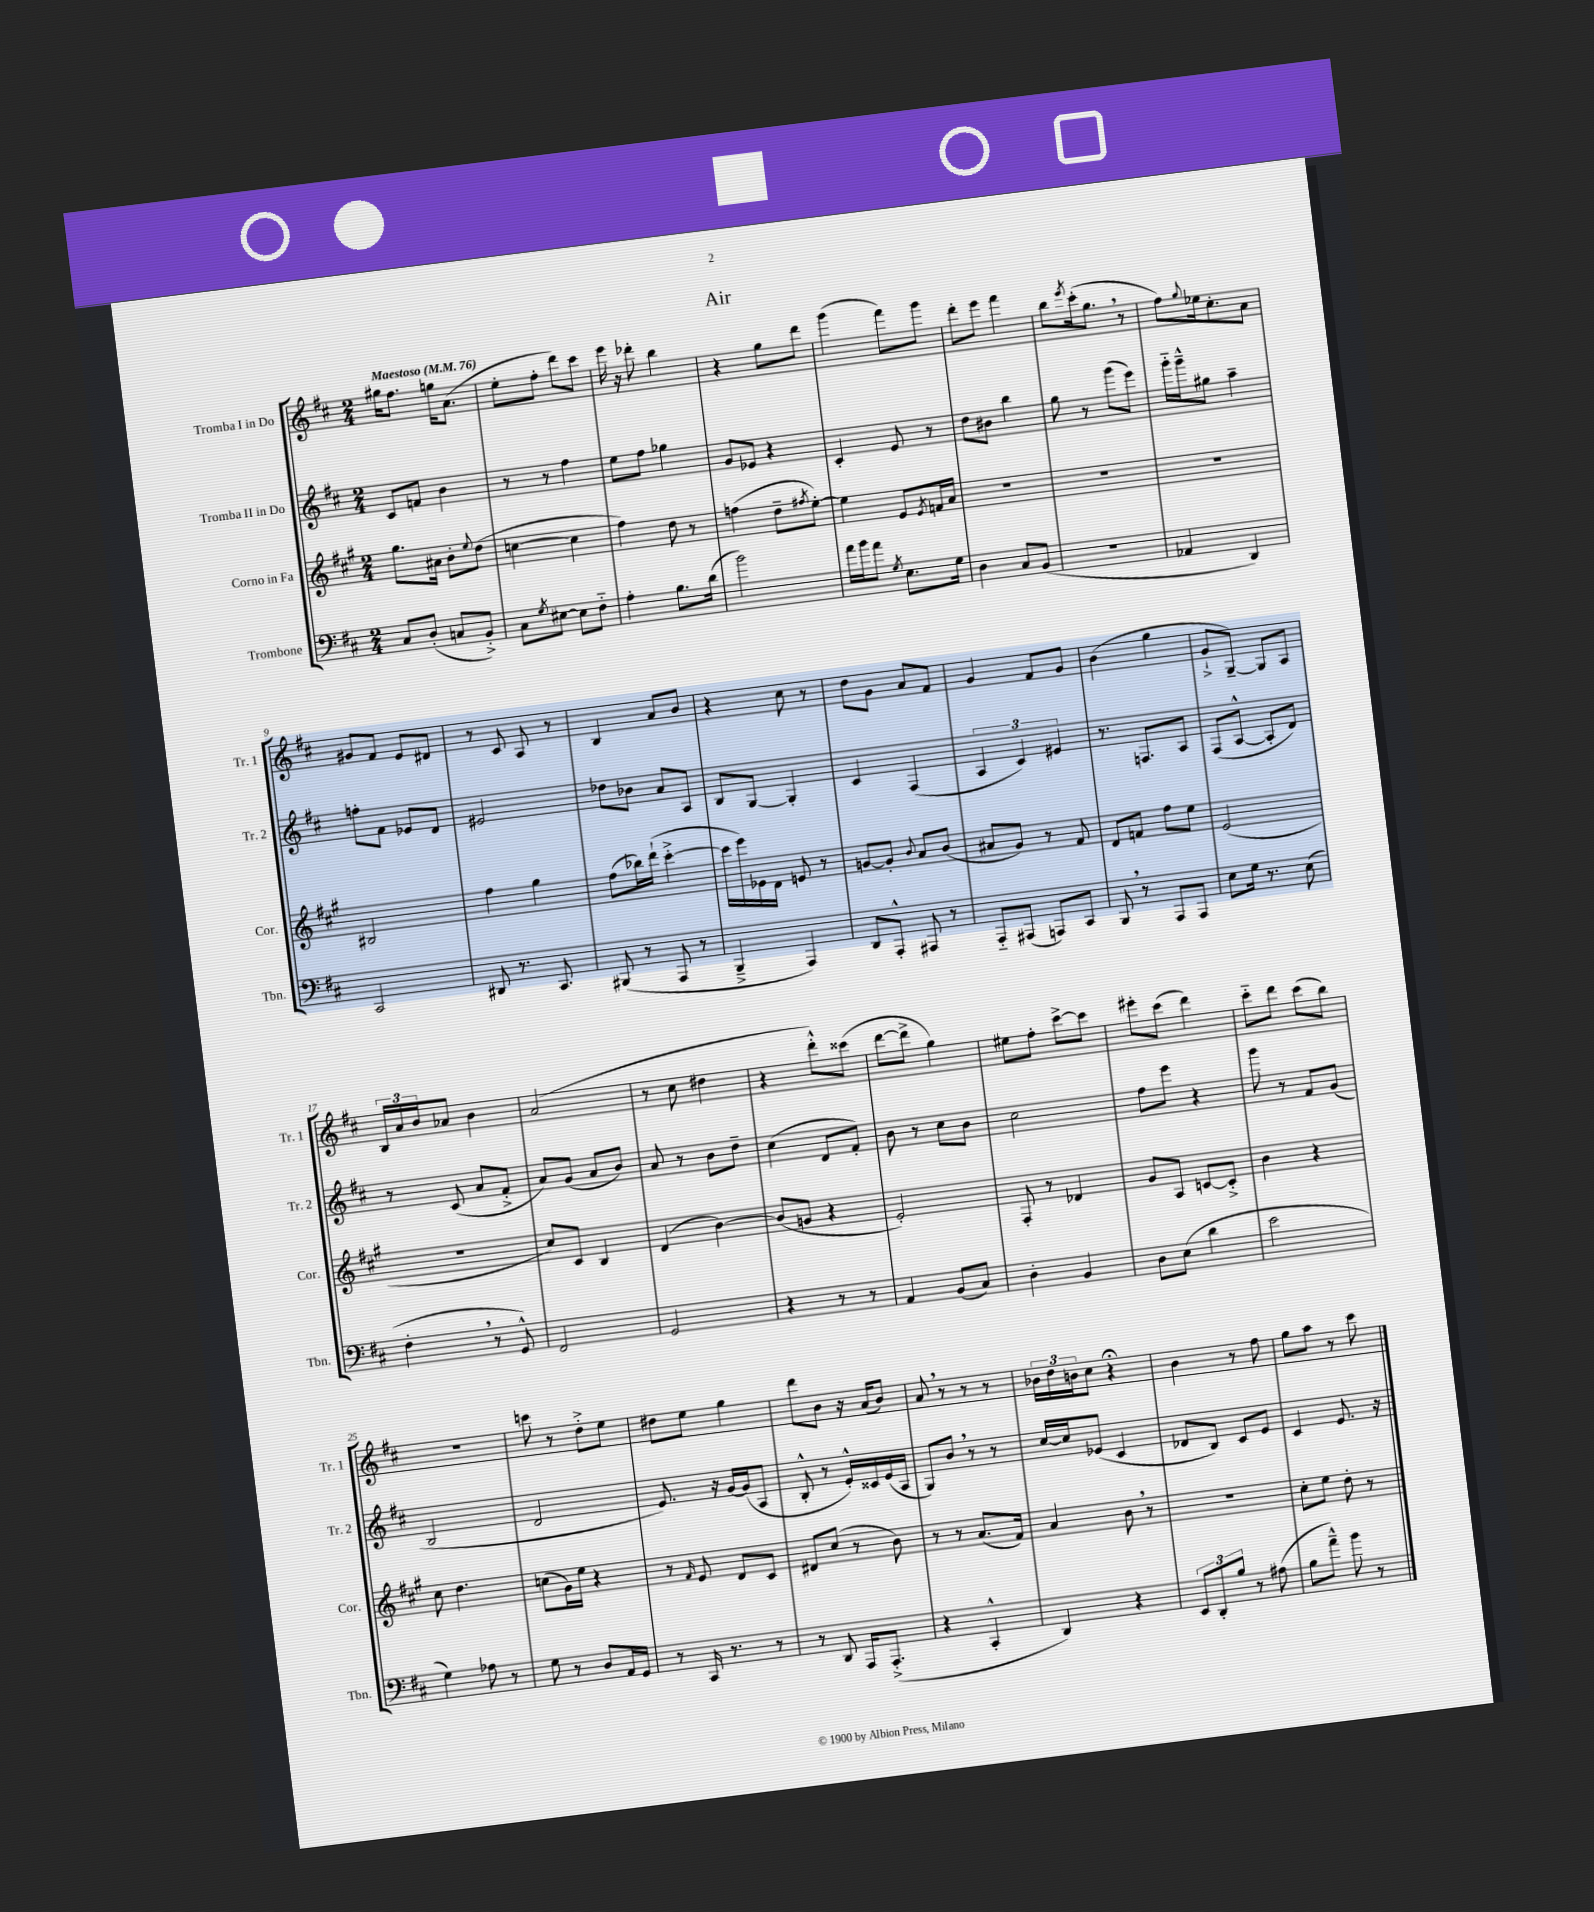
\header { title = "Air" }
<<
\new StaffGroup <<
\new Staff = "s0" \with { instrumentName = "Tromba I in Do" shortInstrumentName = "Tr. 1" } {
    \clef treble \key d \major \numericTimeSignature \time 2/4 \tempo "Maestoso" 4 = 76
    gis''16 fis''8. g''16 a'8.( |
    e''8-. fis''8-. d'''8) cis'''8 |
    e'''16 r16 des'''8-. b''4 |
    r4 g''8 d'''8 |
    g'''4( fis'''8) g'''8 |
    d'''8-. e'''8 fis'''4 |
    b''8 \acciaccatura { e'''8 } cis'''16-.( g''8. \breathe r8 |
    fis''8) \appoggiatura { g''8 } ees''16 cis''8.-. a'8 |
    gis'8 fis'8 e'8 dis'8 |
    r8 cis'8 a8 r8 |
    b4 a'8 b'8 |
    r4 cis''8 r8 |
    d''8 g'8 a'8 fis'8 |
    g'4 fis'8 g'8 |
    b'4( g''4 |
    g'8-!-> g8~--) g8 a8 |
    \tuplet 3/2 { b16 a'16 b'16 } aes'8 b'4 |
    a'2( |
    r8 cis''8 dis''4 |
    r4 d'''8-.-^) cisis'''8( |
    d'''8~ d'''8-> g''4) |
    eis''8 fis''8-. cis'''8~-> cis'''8 |
    eis'''8-. cis'''8( d'''4) |
    cis'''8-_ d'''8 cis'''8( b''8) |
    R2 |
    c'''8 r8 d''8-.-> e''8 |
    dis''8 e''8 g''4 |
    d'''8 b'8 r16 a'16( b'8) |
    a'8 \breathe r8 r8 r8 |
    \tuplet 3/2 { bes'16 d''16 b'16 } cis''8 r4\fermata |
    b'4 r8 fis''8 |
    g''8 a''8 r8 cis'''8 \bar "|." |
}
\new Staff = "s1" \with { instrumentName = "Tromba II in Do" shortInstrumentName = "Tr. 2" } {
    \clef treble \key d \major \numericTimeSignature \time 2/4
    cis'8 f'8 b'4 |
    r8 r8 fis''4 |
    e''8 fis''8 ges''4 |
    g'8 ees'8 r4 |
    cis'4-. e'8 r8 |
    d''8 bis'8 b''4 |
    g''8 r8 g'''8( e'''8) |
    g'''16-_ g'''16---^ gis''8 a''4-- |
    f''8-. fis'8 ees'8 d'8 |
    eis'2 |
    des''8 bes'8 a'8 a8 |
    b8 g8~ g4-. |
    cis'4 fis4( |
    \tuplet 3/2 { a4 cis'4) eis'4 } |
    r8. f8. a8 |
    fis8( a8~-^ a8-. d'8) |
    r8 cis'8( a'8 fis'8-.-> |
    a'8) g'8( a'8 b'8) |
    a'8 r8 b'8 d''8-- |
    cis''4( d'8 fis'8-.) |
    b'8 r8 cis''8 b'8 |
    cis''2 |
    fis''8 e'''8 r4 |
    g'''8 r8 fis'8 g'8( |
    b2 |
    d'2 |
    e'8.) r16 g'16~ g'16( a8 |
    b8-.-^ r8 e'16-.-^) cisis'16 e'16( a16 |
    g8) b'8 \breathe r8 r8 |
    cis''16~ cis''16 ees'8( cis'4 |
    des'8 b8) cis'8 e'8 |
    cis'4 e'8. r16 \bar "|." |
}
\new Staff = "s2" \with { instrumentName = "Corno in Fa" shortInstrumentName = "Cor." } {
    \clef treble \key a \major \numericTimeSignature \time 2/4
    gis''8. ais'16 b'8-. \appoggiatura { e''8 } d''8( |
    c''4~ c''4 |
    fis''4) d''8 r8 |
    f''4( d''8-- \acciaccatura { fis''8 } e''8~-.) |
    e''4 e'8 \acciaccatura { e'8 } f'16 a'16 |
    R2 |
    R2 |
    R2 |
    bis2 |
    fis''4 gis''4 |
    fis''8( bes''16) d'''16-!( cis'''4~-.-> |
    cis'''16 e'''16) ees'16 d'16 e'8 r8 |
    g'8~ g'8-. \appoggiatura { b'8 } a'8 b'8( |
    ais'8 gis'8) r8 fis'8 |
    d'8 f'8 fis''8 e''8 |
    e'2( |
    R2 |
    cis''8) cis'8 b4 |
    d'4( b'4~) |
    b'8( g'8 r4 |
    e'2-.) |
    fis8-. r8 des'4 |
    gis'8 a8 c'8~ c'8-.-> |
    b'4 r4 |
    cis''8 d''4. |
    c''8( gis'16) e''16 r4 |
    r8 \grace { fis'16 } e'8 d'8 cis'8 |
    dis'8 cis''8( r8 b'8) |
    r8 r8 a'8.( fis'16) |
    a'4 b'8 \breathe r8 |
    R2 |
    cis''8-. e''8 d''8-. r8 \bar "|." |
}
\new Staff = "s3" \with { instrumentName = "Trombone" shortInstrumentName = "Tbn." } {
    \clef bass \key d \major \numericTimeSignature \time 2/4
    cis8 d8-.( c8 b,8-.->) |
    cis8 \acciaccatura { g8 } eis8~ eis8 fis8-_ |
    a4-. b8. d'16( |
    b'2) |
    a'16 b'16 a'8 \acciaccatura { g8 } e8. g16 |
    d4 cis8 b,8( |
    r2 |
    aes,4 d,4) |
    cis,2 |
    dis,8 r8. cis,8. |
    bis,,8( r8 a,,8 r8 |
    b,,4---> a,,4) |
    d,8 a,,8-.-^ ais,,8 r8 |
    a,,8-_ ais,,8( a,,8) cis,8 |
    b,,8 \breathe r8 a,,8 a,,8 |
    e8 g16 r8. e8( |
    fis4-. \breathe r8 g,8-^) |
    fis,2 |
    g,2 |
    r4 r8 r8 |
    a,4 b,8( cis8) |
    d4-. b,4 |
    d8 e8( d'4 |
    e'2 |
    g4) aes8 r8 |
    g8 r8 d8 a,16 g,16 |
    r8 cis,16 r8. r8 |
    r8 d,8 a,,16 a,,8.-.->( |
    r4 cis,4-.-^ |
    d,4) r4 |
    \tuplet 3/2 { e,8 d,8-. b8 } r8 ais8( |
    b8 a'8---^) b'8 r8 \bar "|." |
}
>>
>>
